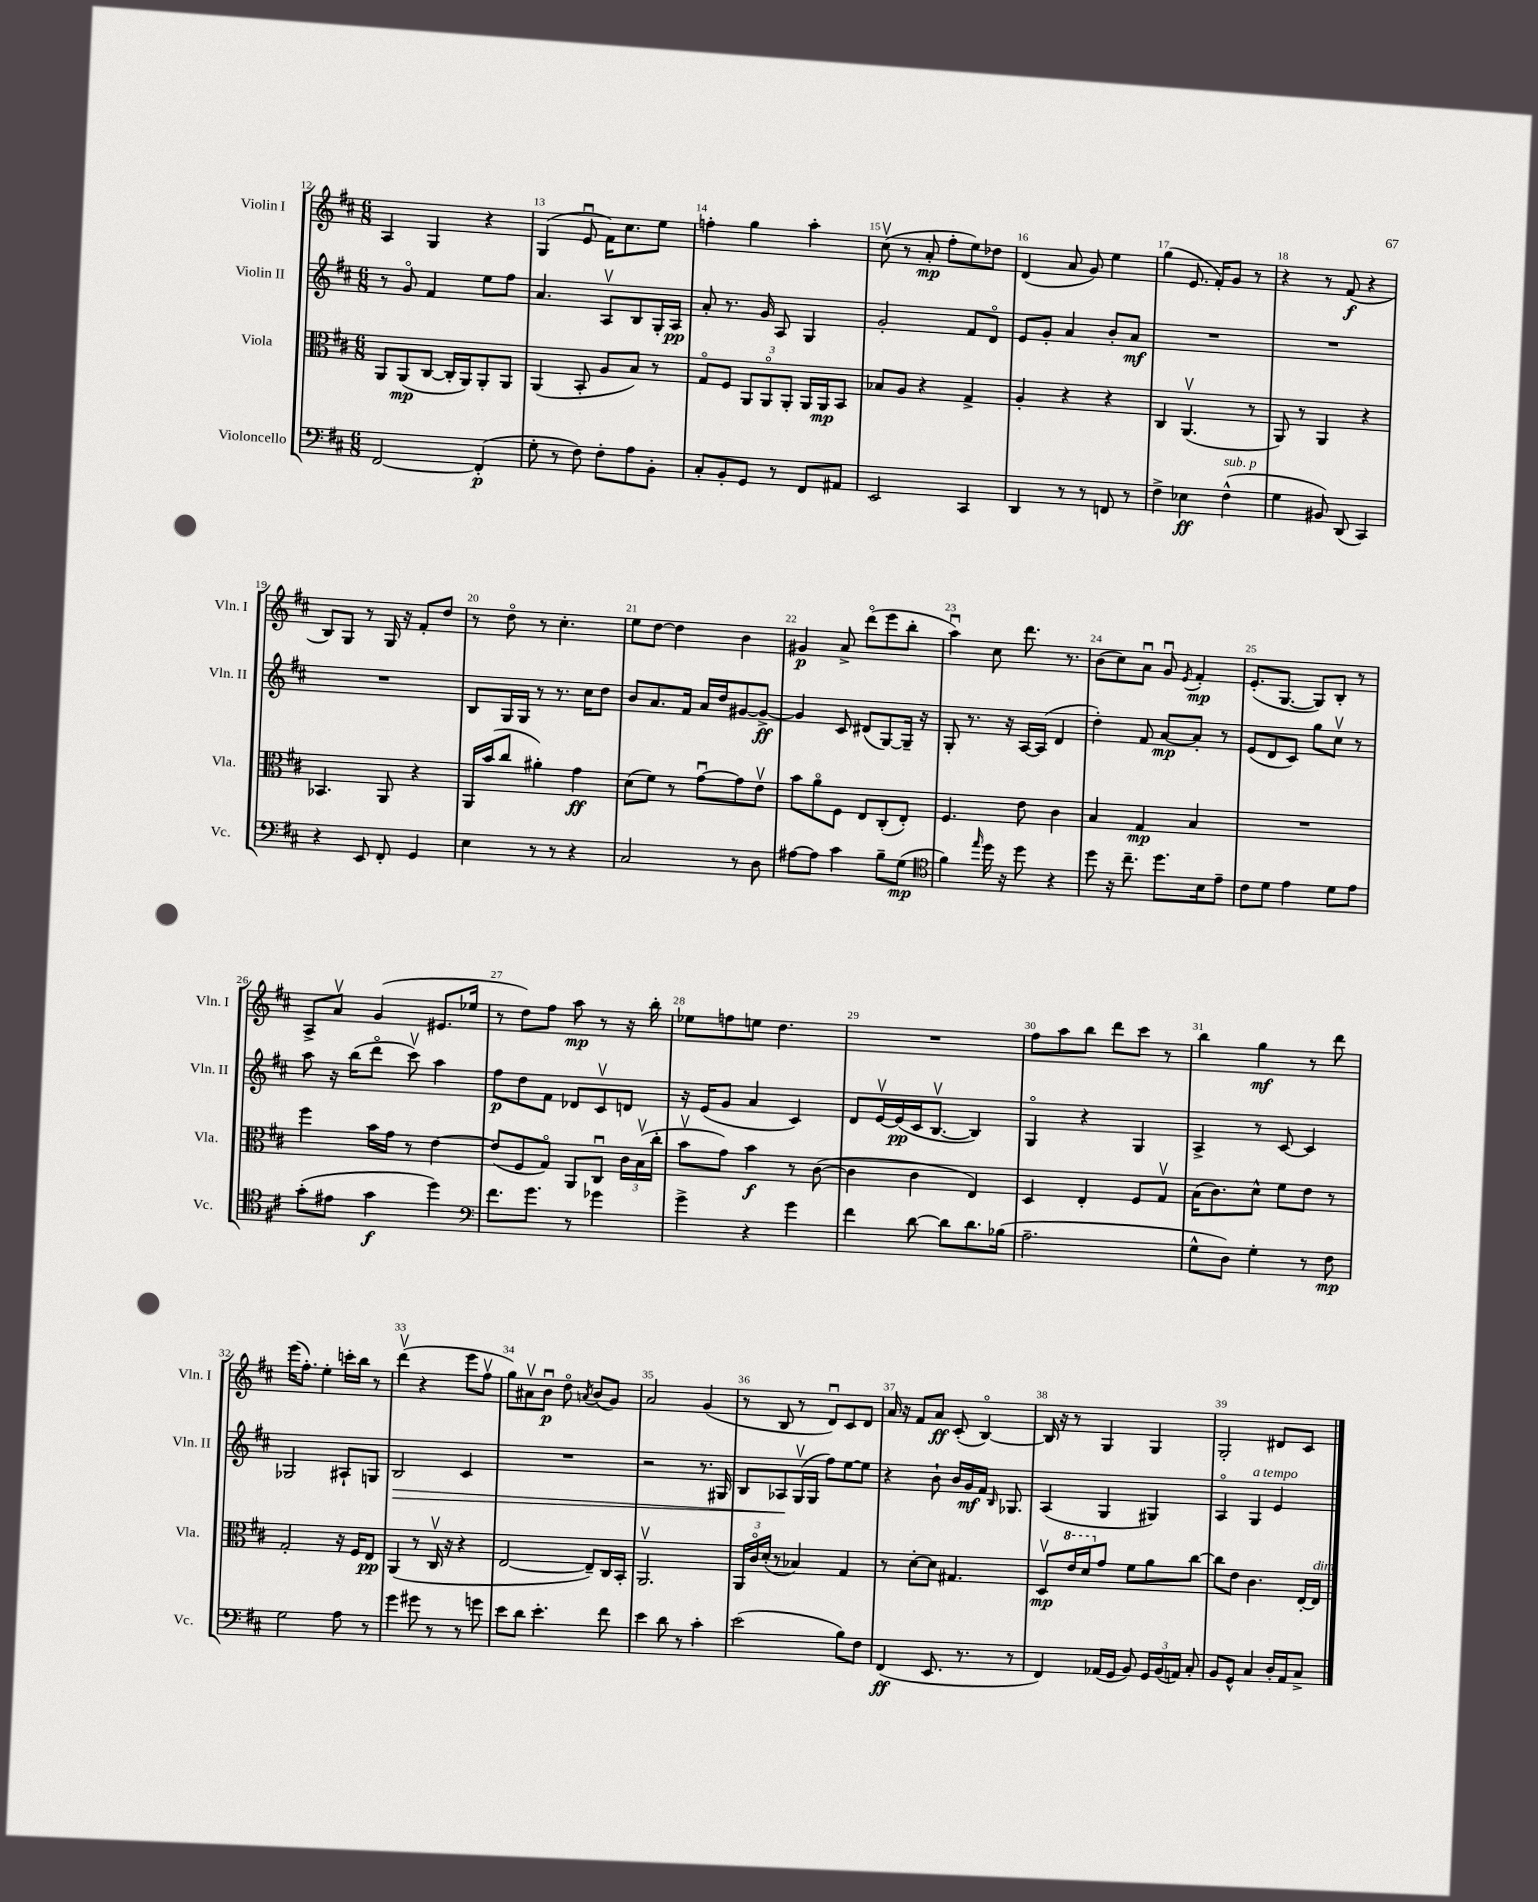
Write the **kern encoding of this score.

**kern	**kern	**kern	**kern
*staff4	*staff3	*staff2	*staff1
*clefF4	*clefC3	*clefG2	*clefG2
*k[f#c#]	*k[f#c#]	*k[f#c#]	*k[f#c#]
*M6/8	*M6/8	*M6/8	*M6/8
[2FF#	8AA	8r	4A
.	(8AA	8go	.
.	[8C#	4f#	4G
.	16C#']	.	.
.	16AA)	.	.
(4FF#']	8AA'	8ee	4r
.	8AA	8ff#	.
=	=	=	=
8G'	(4AA	4.a	(4G
8r	.	.	.
8F#)	8BB'	.	8eu
8F#'	8A	8Av	16f#)
.	.	.	8.cc#
8A	8B)	8B	.
8BB'	8r	16G'	8ee
.	.	16A	.
=	=	=	=
8C#'	8Go	8a'	4ff'
8BB'	8F#	8.r	.
8GG	12AA	.	4gg
.	.	16g	.
.	12AAo	.	.
8r	.	8A	.
.	12AA'	.	.
8FF#	16AA	4G	4aa'
.	16AA	.	.
8AA#	8BB	.	.
=	=	=	=
2EE	8B-	2g'	(8cc#v
.	8A	.	8r
.	4r	.	8a'
.	.	.	8ff#'
4CC#	4G^	8f#	8ee)
.	.	8do	8dd-
=	=	=	=
4DD	4A'	8e	(4d
.	.	8g'	.
8r	4r	4a	8a
8r	.	.	8g)
8FF	4r	8b'	4ee
8r	.	8a	.
=	=	=	=
4F#^	4C#	2.r	(4gg
4E-	(4.AAv	.	8.e
.	.	.	16f#')
(4F#^^	.	.	8g
.	8r	.	8r
=	=	=	=
4G	8AA)	2.r	4r
.	8r	.	.
8BB#)	4AA	.	8r
(8DD	.	.	(8f#
4CC#)	4r	.	4r
=	=	=	=
4r	4.BB-	2.r	8B)
.	.	.	8G
8EE	.	.	8r
8FF#'	8AA	.	16G
.	.	.	16r
4GG	4r	.	8f#'
.	.	.	8dd
=	=	=	=
4E	16AA	8B	8r
.	(16b	.	.
.	8cc#	16G	8ddo
.	.	16G	.
8r	4a#')	8r	8r
8r	.	8.r	4.cc#'
4r	4g	.	.
.	.	16cc#	.
.	.	8dd	.
=	=	=	=
2C#	(8d	8b	8ee
.	8f#)	8.a	[8dd
.	8r	.	4dd]
.	.	16f#	.
.	[8gu	16a	.
.	.	16dd	.
8r	8g]	[8g#	4b
8D	8ev	8g#^_	.
=	=	=	=
[8A#	8b	4g#]	4g#
8A#]	8ao	.	.
4c#	8F#	8c#	8a^
.	8E	(8d#	(8dddo
8B~	(8C#'	[8G)	8eee
(8G	8E')	16G~]	8bb'
.	.	16r	.
=	=	=	=
*clefC4	*	*	*
4f#)	4.F#	8G'	4aau)
.	.	8.r	.
16qqee	.	.	.
16dd	.	.	8cc#
16r	.	16r	.
8dd	8e	[16A	8.ddd
.	.	(16A]	.
4r	4c#	4d	.
.	.	.	8.r
=	=	=	=
8dd	4B	4dd')	(8b
16r	.	.	8cc#)
8.cc#~	.	.	.
.	4G	8f#	8au
8.dd	.	[8a	8gu
.	.	.	8qe
.	4B	8a']	4f#'
16B	.	.	.
8e~	.	8r	.
=	=	=	=
8c#	2.r	(8e	(8.e'
8d	.	8d	.
.	.	.	[8.G
4e	.	8c#)	.
.	.	8gg	8G])
8d	.	8cc#v	8B'
8e	.	8r	8r
=	=	=	=
(8g'	4ff#	8aa	8A^
8e#	.	16r	8av
.	.	(16bb	.
4g	16b	8dddo	(4g
.	16g	.	.
.	8r	8ccc#v)	.
4dd)	[4e	4aa	8.e#
.	.	.	16ee-
=	=	=	=
*clefF4	*	*	*
8.f#	(8e]	8ff#	8r
.	8F#	8dd	8dd)
8.g	.	.	.
.	8Go)	8f#	8ff#
8r	8AA	8d-	8aa
4g-	8C#u	8c#v	8r
.	24c#	8d	16r
.	(24Bv	.	.
.	.	.	16bb'
.	24cc#'	.	.
=	=	=	=
4g^	8bv	16r	8ee-
.	.	(16e	.
.	8g)	8g	8ff
4r	4b	4a	8ee
.	.	.	4.dd
4g	8r	4c#)	.
.	([8c#	.	.
=	=	=	=
4f#	4c#]	8d	2.r
.	.	[16ev	.
.	.	(16e]	.
[8d	4c#	16c#	.
.	.	[8.Bv	.
8d]	.	.	.
8.d	4E)	4B])	.
(16B-	.	.	.
=	=	=	=
2.A~	4D	4Go	8ff#
.	.	.	8aa
.	4E'	4r	8bb
.	.	.	8ddd
.	8F#	4G	8ccc#
.	8Gv	.	8r
=	=	=	=
8G^^	(16B	4A^	4bb
.	8.c#)	.	.
8D)	.	.	.
4G'	8d^^	8r	4gg
.	8f#	[8c#	.
8r	8e	4c#]	8r
8F#	8r	.	8ddd
=	=	=	=
2G	2G'	2G-	(16eee
.	.	.	8.ff#')
.	.	.	4ee'
8A	16r	8A#`	16ccc'
.	16F#	.	16bb
8r	8E	8G	8r
=	=	=	=
4g	(4AA	2B	(4dddv
8g#	8r	.	4r
8r	16C#v	.	.
.	16r	.	.
8r	4r	4c#	8eee
8g	.	.	8ff#v
=	=	=	=
8e	[2E	2.r	8gg)
8d	.	.	8a#v
4.e'	.	.	8bu
.	.	.	8ddo
.	.	.	8qa
.	8E~])	.	(8b
8f#	16C#	.	8g)
.	16BB'	.	.
=	=	=	=
4e	2.AAv	2r	2a
8d	.	.	.
8r	.	.	.
4c#'	.	8.r	(4g
.	.	16G#	.
=	=	=	=
(2e	24AA	8B	8r
.	24c#o	.	.
.	(24d'	.	.
.	8r	8A-	8B
.	4B-)	(16Gv	8r
.	.	16G	.
.	.	8ff#)	8du)
8B)	4G	[8ee	8c#
8F#	.	8ee]	8d
=	=	=	=
(4FF#	8r	4r	16a
.	.	.	16r
.	[8d'	.	8f#
8.EE	8d]	8b`	8a
.	4.G#	16b	(8c#'
8.r	.	16g	.
.	.	16f#	[4Bo)
.	.	16qqB	.
.	.	8.G-	.
8r	.	.	.
=	=	=	=
4FF#)	8Dv	(4A	16B]
.	.	.	16r
.	16ee	.	8r
.	16dd	.	.
(16AA-	8g	4G	4G
16GG	.	.	.
8BB)	8f#	.	.
24GG	8a	4G#)	4G
(24BB	.	.	.
24AA)	.	.	.
8C#'	[8cc#	.	.
=	=	=	=
8BB	8cc#]	4Ao	2G'
8GG^^	8e	.	.
4C#	4.c#	4G	.
16D'	.	4e	8d#
16AA	.	.	.
8C#^	[16E'	.	8c#
.	16E]	.	.
==	==	==	==
*-	*-	*-	*-
